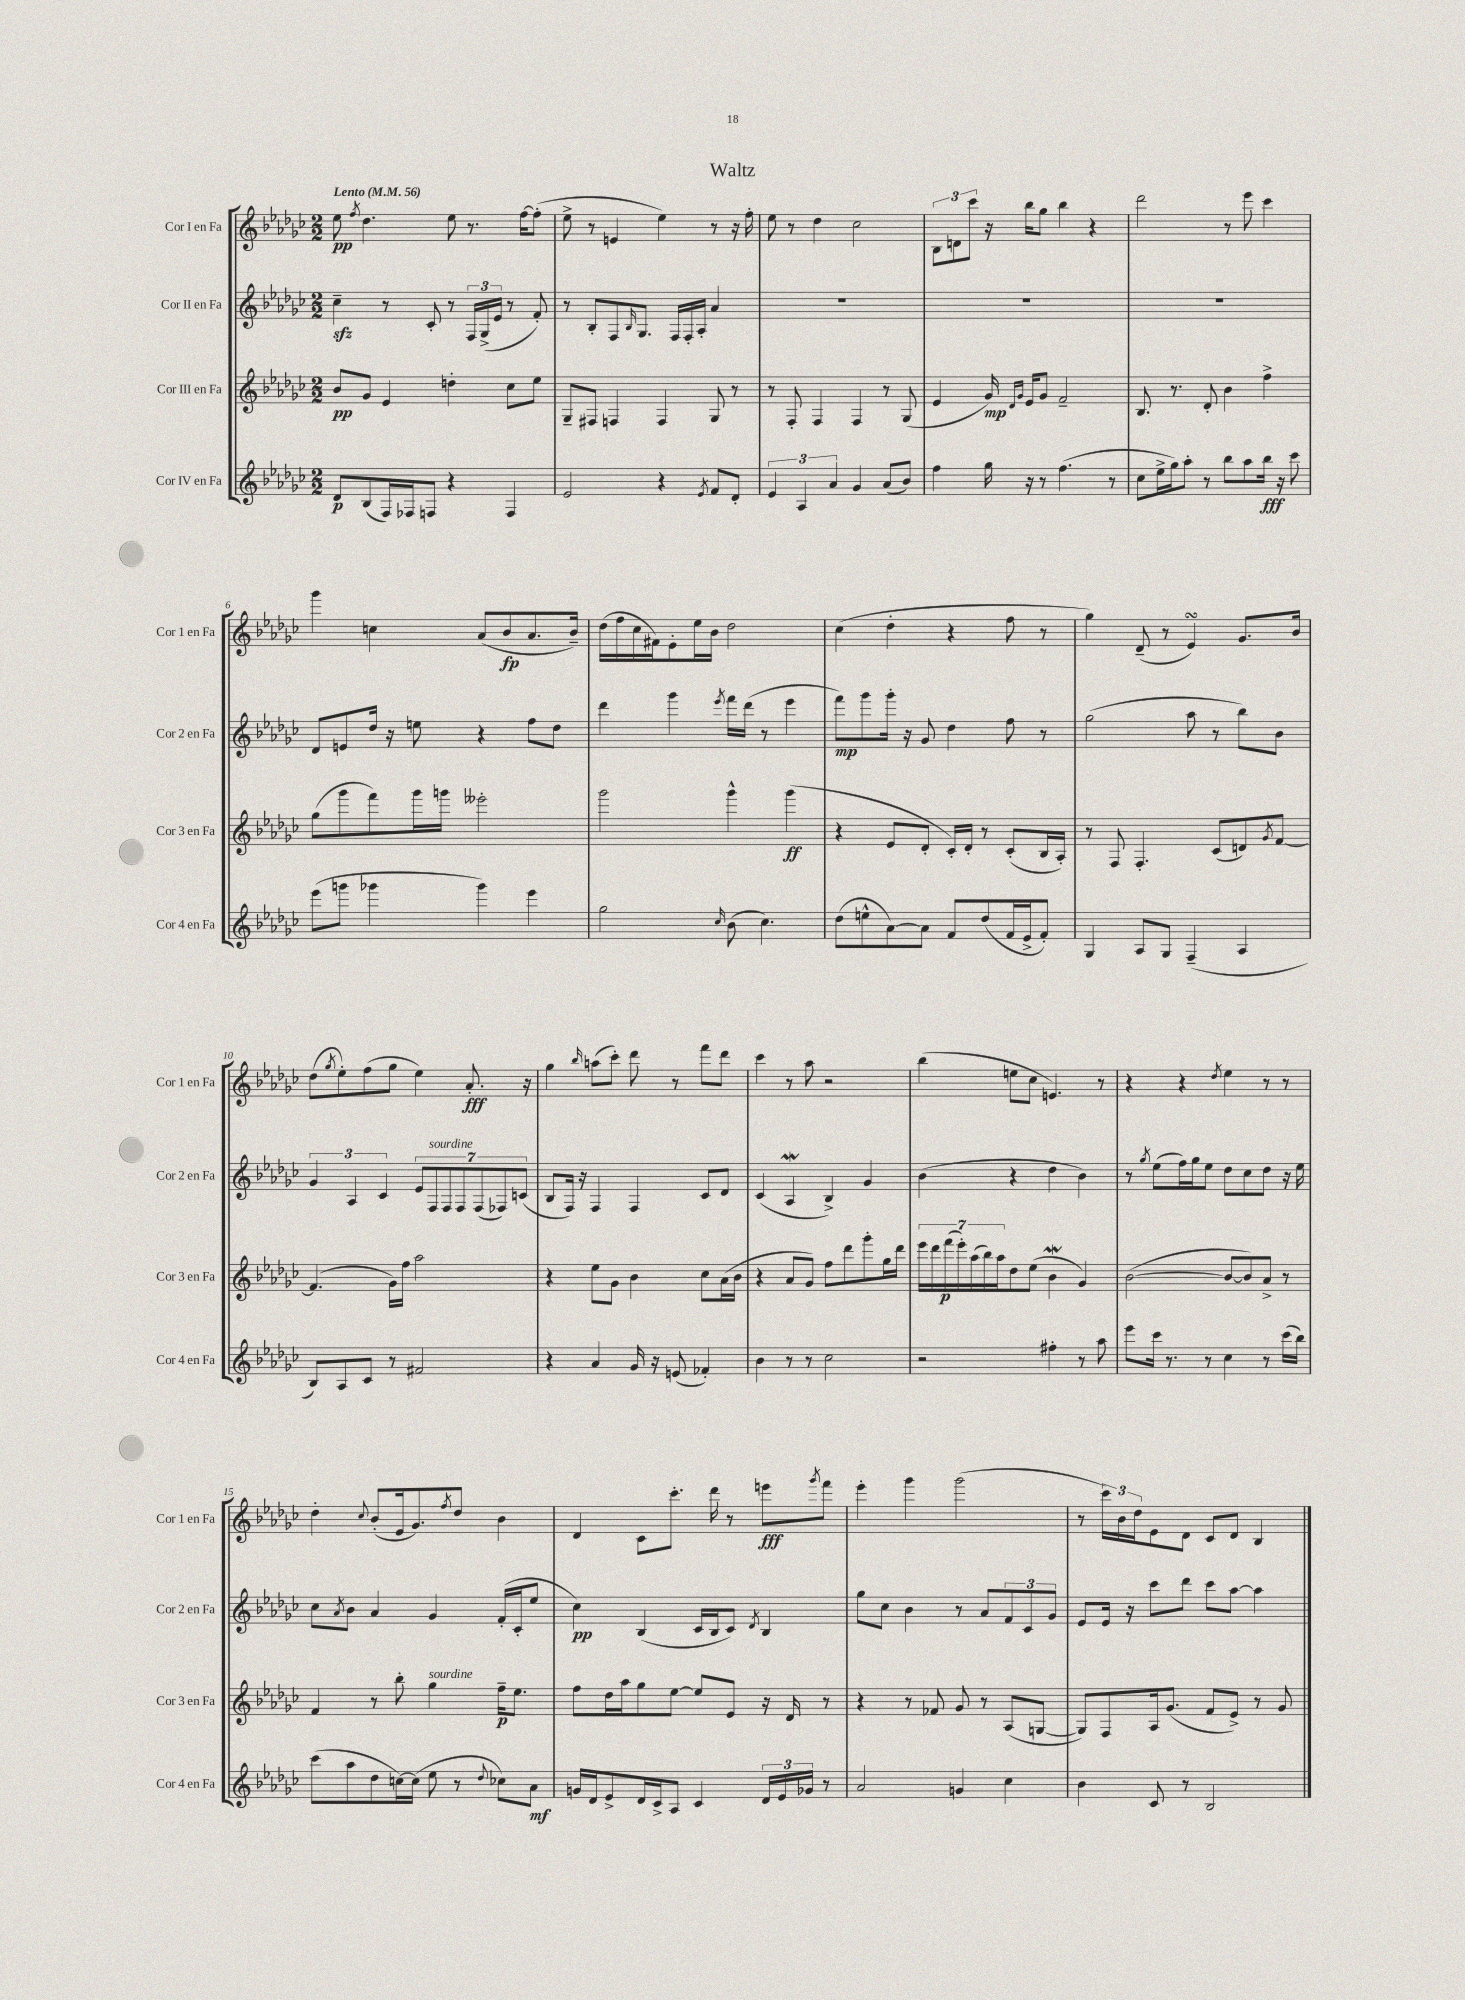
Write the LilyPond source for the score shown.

\header { title = "Waltz" }
<<
\new StaffGroup <<
\new Staff = "s0" \with { instrumentName = "Cor I en Fa" shortInstrumentName = "Cor 1 en Fa" } {
    \clef treble \key ges \major \numericTimeSignature \time 2/2 \tempo "Lento" 4 = 56
    ees''8\pp \acciaccatura { f''8 } des''4. ees''8 r8. f''16~ f''8-.( |
    ees''8-> r8 e'4 ees''4) r8 r16 f''16-. |
    ees''8 r8 des''4 ces''2 |
    \tuplet 3/2 { bes8 d'8 ces'''8 } r16 bes''16 ges''8 bes''4 r4 |
    des'''2 r8 ees'''8 ces'''4 |
    ges'''4 c''4 aes'8( bes'8\fp aes'8. bes'16--) |
    des''16( f''16 ces''16 fis'16) ees'8-. ees''16 bes'16 des''2 |
    ces''4( des''4-. r4 f''8 r8 |
    ges''4) des'8--( r8 ees'4\turn) ges'8. bes'16 |
    des''8( \acciaccatura { ges''8 } ees''8-.) f''8( ges''8 ees''4) aes'8.-.\fff r16 |
    ges''4 \grace { bes''16 } a''8( ces'''8-.) des'''8 r8 f'''8 des'''8 |
    ces'''4 r8 aes''8 r2 |
    bes''4( e''8 ces''8 e'4.) r8 |
    r4 r4 \acciaccatura { des''8 } ees''4 r8 r8 |
    des''4-. \appoggiatura { ces''8 } bes'8-.( ees'16 ges'8.) \acciaccatura { f''8 } des''8 bes'4 |
    des'4 ces'8 ces'''8.-. des'''16 r8 e'''8\fff \acciaccatura { ges'''8 } f'''8 |
    ees'''4-. ges'''4 ges'''2( |
    r8 \tuplet 3/2 { ces'''16) bes'16 des''16 } ees'8 des'8 ces'8 des'8 bes4 \bar "|." |
}
\new Staff = "s1" \with { instrumentName = "Cor II en Fa" shortInstrumentName = "Cor 2 en Fa" } {
    \clef treble \key ges \major \numericTimeSignature \time 2/2
    ces''4--\sfz r8 ces'8-. r8 \tuplet 3/2 { f16 ges16->( ees'16 } r8 f'8-.) |
    r8 bes8-. f8 \grace { bes16 } ges8. f16 f16-. aes16-. aes'4 |
    R1 |
    R1 |
    R1 |
    des'8 e'8 des''16 r16 e''8 r4 f''8 des''8 |
    des'''4 ges'''4 \acciaccatura { ees'''8 } f'''16 des'''16( r8 ees'''4 |
    f'''8\mp) ges'''8 ges'''16-. r16 ges'8 des''4 f''8 r8 |
    ges''2( aes''8 r8 bes''8) bes'8 |
    \tuplet 3/2 { ges'4 aes4 ces'4 } \tuplet 7/4 { ees'8 f8^\markup { \italic "sourdine" } f8 f8 f8( fes8) c'8( } |
    bes8 f16) r16 f4 f4 ces'8 des'8 |
    ces'4( aes4\mordent bes4->) ges'4 |
    bes'4( r4 des''4 bes'4) |
    r8 \acciaccatura { ges''8 } ees''8( f''16) ges''16 ees''8 des''8 ces''8 des''8 r16 ees''16 |
    ces''8 \acciaccatura { aes'8 } bes'8 aes'4 ges'4 f'16-.( ces'16-. ees''8 |
    ces''4\pp) bes4( ces'16 bes16 ces'8) \acciaccatura { des'8 } bes4 |
    ges''8 ces''8 bes'4 r8 aes'8 \tuplet 3/2 { f'8 ces'8 ges'8 } |
    ees'8 ees'16 r16 ces'''8 des'''8 ces'''8 aes''8~ aes''4 \bar "|." |
}
\new Staff = "s2" \with { instrumentName = "Cor III en Fa" shortInstrumentName = "Cor 3 en Fa" } {
    \clef treble \key ges \major \numericTimeSignature \time 2/2
    bes'8\pp ges'8 ees'4 d''4-. ces''8 ees''8 |
    ges8-- fis8 f4 f4 ges8 r8 |
    r8 f8-. f4 f4 r8 ges8( |
    ees'4 ges'16\mp) \grace { des'16 ges'16 } ees'16 ges'8 f'2-- |
    bes8. r8. des'8-. bes'4 f''4-> |
    ges''8( ges'''8 f'''8) ges'''16 g'''16 eeses'''2-. |
    ges'''2 ges'''4-^ ges'''4\ff( |
    r4 ees'8 des'8-. ces'16-.) des'16-. r8 ces'8-.( bes16 aes16-.) |
    r8 f8 f4.-. ces'8( d'8) \acciaccatura { ges'8 } f'8~ |
    f'4.( ges'16) f''16 aes''2 |
    r4 ees''8 ges'8 bes'4 ces''8 aes'16( bes'16 |
    r4 aes'8 ges'8) f''8 des'''8 ges'''8-. ges''16 des'''16 |
    \tuplet 7/4 { ees'''16 des'''16 f'''16\p( ees'''16-.) aes''16( bes''16) aes''16 } des''8 ees''8( bes'4\mordent ges'4) |
    bes'2~( bes'8~ bes'8) aes'8-> r8 |
    f'4 r8 bes''8-. ges''4^\markup { \italic "sourdine" } f''16--\p ees''8. |
    f''8 des''16 aes''16 ges''8 ees''8~ ees''8 ees'8 r16 des'16 r8 |
    r4 r8 fes'8 ges'8 r8 aes8( g8~ |
    g8) f8 aes16 ges'8.( f'8 ees'8->) r8 ges'8 \bar "|." |
}
\new Staff = "s3" \with { instrumentName = "Cor IV en Fa" shortInstrumentName = "Cor 4 en Fa" } {
    \clef treble \key ges \major \numericTimeSignature \time 2/2
    des'8\p bes8( f16) fes16 f8 r4 f4 |
    ees'2 r4 \acciaccatura { ees'8 } f'8 des'8-. |
    \tuplet 3/2 { ees'4 aes4 aes'4 } ges'4 aes'8( bes'8) |
    f''4 ges''16 r16 r8 f''4.( r8 |
    ces''8 ees''16-> ges''16) aes''8-. r8 bes''8 aes''8 bes''16\fff r16 ces'''8 |
    ees'''8( g'''8 ges'''4 ges'''4) ees'''4 |
    ges''2 \grace { ces''16 } bes'8( ces''4.) |
    des''8( e''8-^ aes'8~) aes'8 f'8 des''8( f'16 ees'16-> f'8-.) |
    ges4 aes8 ges8 f4--( aes4 |
    bes8) aes8 ces'8 r8 fis'2 |
    r4 aes'4 ges'16 r16 e'8( fes'4-.) |
    bes'4 r8 r8 ces''2 |
    r2 fis''4-. r8 aes''8 |
    ees'''8 ces'''16 r8. r8 ces''4 r8 ces'''16( bes''16) |
    ces'''8( aes''8 des''8 c''16~) c''16( ees''8 r8 \appoggiatura { des''8 } ces''8) aes'8\mf |
    g'16 des'16 ees'8-> des'16 ces'16-> aes8 ces'4 \tuplet 3/2 { des'16 ees'16 ges'16 } r8 |
    aes'2 g'4 ces''4 |
    bes'4 ces'8 r8 bes2 \bar "|." |
}
>>
>>
